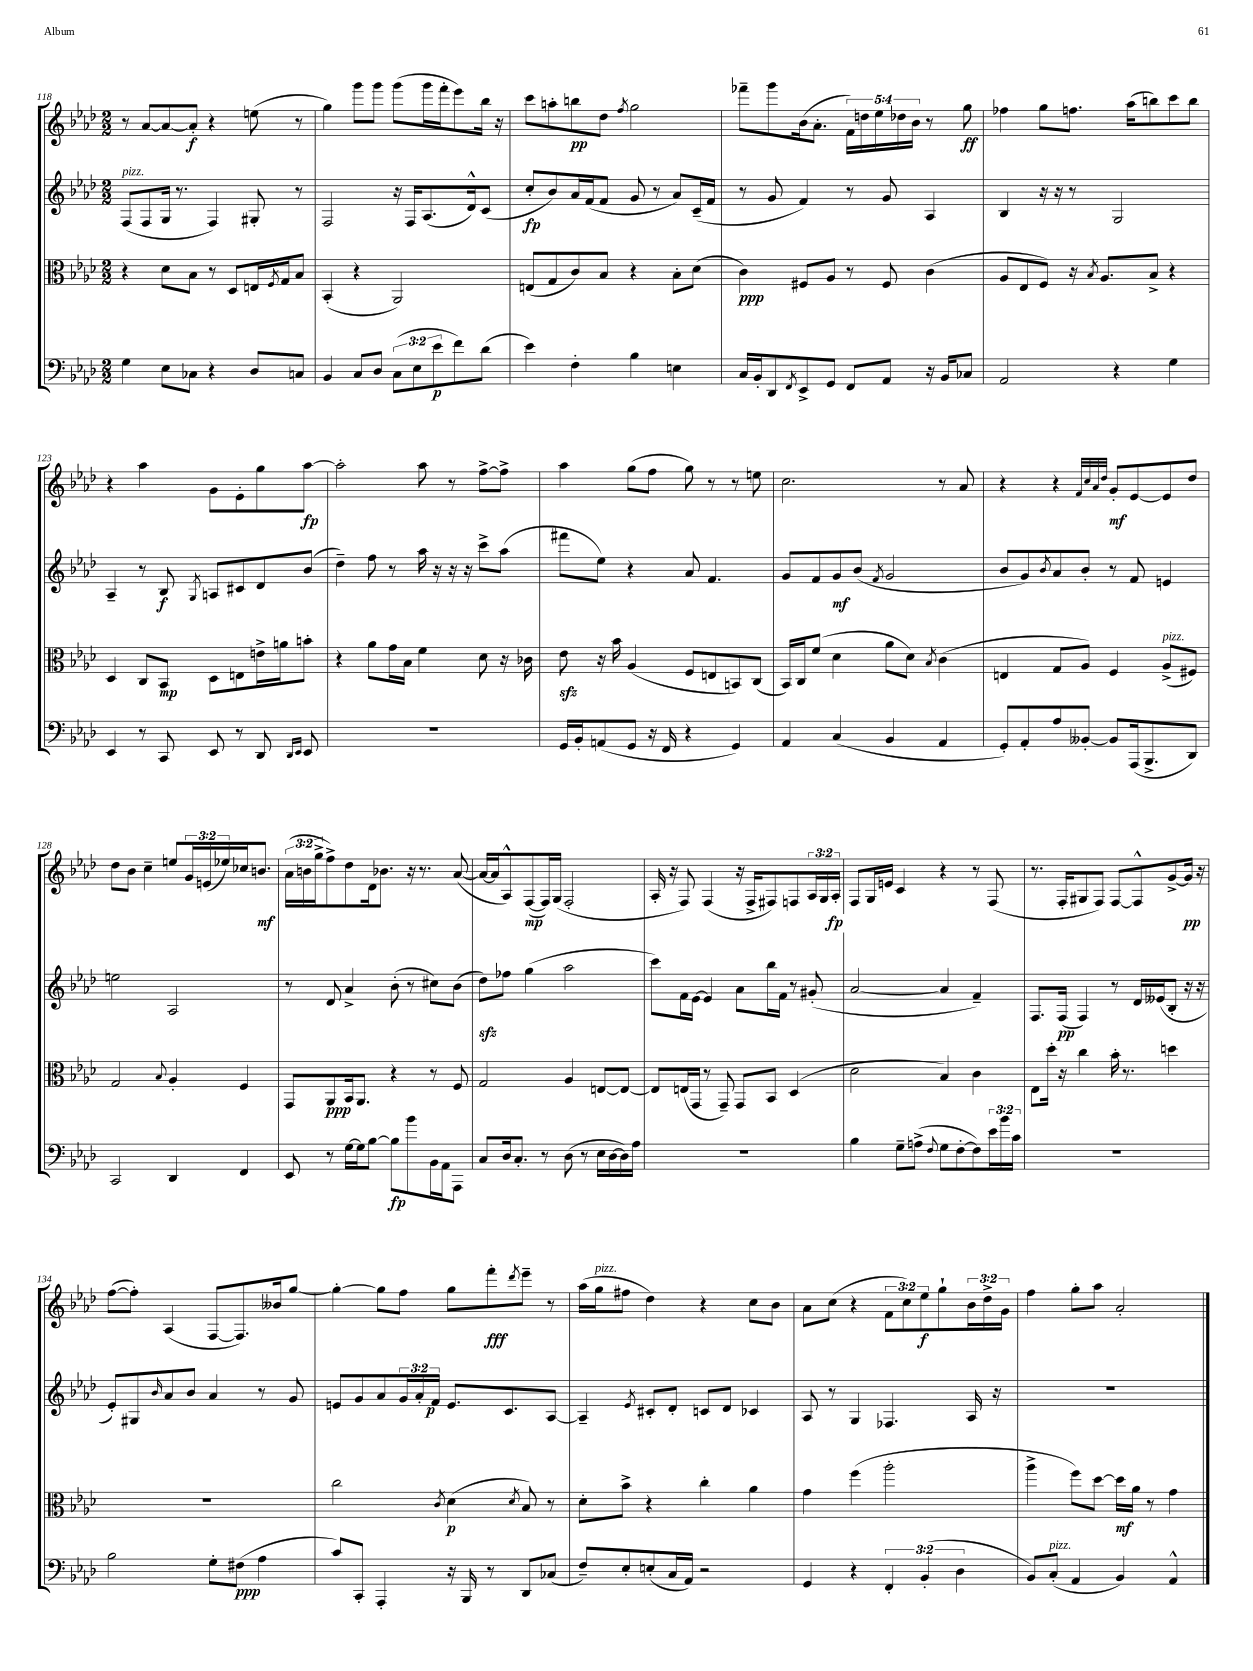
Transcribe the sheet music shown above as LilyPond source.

<<
\new StaffGroup <<
\new Staff = "s0" {
    \clef treble \key aes \major \numericTimeSignature \time 2/2 \override Staff.TupletNumber.text = #tuplet-number::calc-fraction-text
    r8 aes'8~ aes'8~ aes'8-.\f r4 e''8( r8 |
    g''4) g'''8 g'''8 g'''8( g'''16 f'''16-. ees'''8) bes''16 r16 |
    c'''8 a''8-. b''8\pp des''8 \acciaccatura { f''8 } g''2 |
    fes'''8-- g'''8 bes'16( aes'8.-. \tuplet 5/4 { f'16) d''16 ees''16 des''16 bes'16 } r8 g''8\ff |
    fes''4 g''8 f''8. aes''16( b''8) c'''8 b''8 |
    r4 aes''4 g'8 ees'8-. g''8 aes''8~\fp |
    aes''2-. aes''8 r8 f''8~-> f''8-> |
    aes''4 g''8( f''8 g''8) r8 r8 e''8 |
    c''2. r8 aes'8 |
    r4 r4 \grace { f'32 c''32 aes'32 des''32 } g'8-.\mf ees'8~ ees'8 des''8 |
    des''8 bes'8 c''4-- e''8 \tuplet 3/2 { g'16 e'16( ees''16) } ces''16 b'8.\mf |
    \tuplet 3/2 { aes'16( b'16 g''16-> } f''8->) des''8 des'16 bes'8. r16 r8. aes'8~( |
    aes'16~ aes'16 aes8-^) f8~\mp( f16) g16( f2-. |
    aes16-. r16 f8) f4( r16 f16-> fis8) f8 \tuplet 3/2 { aes16 g16 aes16-.\fp } |
    f8 g16 e'16 c'4 r4 r8 f8( |
    r8. f16-. gis8 f8) f8~ f8-^ g'8~-> g'16\pp r16 |
    f''8~( f''8-.) aes4( f8~ f8.) beses'16 g''8~ |
    g''4~-. g''8 f''8 g''8 f'''8-.\fff \acciaccatura { des'''8 } ees'''8-- r8 |
    aes''16( g''16^\markup { \italic "pizz." } fis''8 des''4) r4 c''8 bes'8 |
    aes'8 c''8( r4 \tuplet 3/2 { f'8 c''8) ees''8\f } g''8-! \tuplet 3/2 { bes'16 des''16-> g'16 } |
    f''4 g''8-. aes''8 aes'2-. \bar "|." |
}
\new Staff = "s1" {
    \clef treble \key aes \major \numericTimeSignature \time 2/2 \override Staff.TupletNumber.text = #tuplet-number::calc-fraction-text
    f8^\markup { \italic "pizz." }( f8 g16 r8. f4) gis8-. r8 |
    f2 r16 f16 aes8.( des'16-^) c'8( |
    c''8-.\fp bes'8) aes'16 f'16( f'8 g'8 r8 aes'8) c'16--( f'16 |
    r8 g'8 f'4) r8 g'8 aes4 |
    bes4 r16 r16 r8 g2 |
    aes4-- r8 bes8\f \acciaccatura { g8 } a8 cis'8 des'8 bes'8( |
    des''4--) f''8 r8 aes''16 r16 r16 r16 c'''8-> aes''8( |
    fis'''8 ees''8) r4 aes'8 f'4. |
    g'8 f'8 g'8\mf bes'8( \acciaccatura { f'8 } g'2 |
    bes'8 g'8) \acciaccatura { bes'8 } aes'8 bes'8-. r8 f'8 e'4 |
    e''2 aes2 |
    r8 des'8 aes'4-> bes'8-.( r8 cis''8) bes'8( |
    des''8\sfz) fes''8 g''4( aes''2 |
    c'''8) f'16 ees'16~ ees'4 aes'8 bes''16 f'16 r8 gis'8-.( |
    aes'2~ aes'4 f'4--) |
    f8. f16\pp( f4) r8 des'16 eeses'16( bes8-. r16 r16 |
    ees'8-.) gis8 \grace { bes'16 } aes'8 bes'8 aes'4 r8 g'8 |
    e'8 g'8 aes'8 \tuplet 3/2 { g'16 aes'16-. f'16\p } e'8. c'8. aes8~ |
    aes4-- \acciaccatura { ees'8 } cis'8-. des'8-. c'8 des'8 ces'4 |
    aes8 r8 g4 fes4. aes16 r16 |
    R1 \bar "|." |
}
\new Staff = "s2" {
    \clef alto \key aes \major \numericTimeSignature \time 2/2
    r4 des'8 bes8 r8 des8 e16 \acciaccatura { f8 } g16 bes8 |
    bes,4-.( r4 aes,2) |
    e8( g8 c'8) bes8 r4 bes8-. des'8( |
    c'4\ppp) fis8 aes8 r8 fis8 c'4( |
    aes8 ees8 f8) r16 \acciaccatura { bes8 } aes8. bes8-> r4 |
    des4 c8 bes,8\mp des8 e8 e'16-> a'16 b'8-. |
    r4 aes'8 g'16 bes16 f'4 des'8 r16 ces'16 |
    ees'8\sfz r16 bes'16 aes4( f8 e8 b,8) c8( |
    bes,16) c16 f'8( des'4 aes'8 des'8) \acciaccatura { bes8 } c'4( |
    e4 g8 aes8) f4 aes8->^\markup { \italic "pizz." }( fis8) |
    g2 \appoggiatura { bes8 } aes4-. f4 |
    g,8 aes,8\ppp bes,16 aes,8. r4 r8 f8 |
    g2 aes4 e8~ e8~ |
    e8 e16( g,16 r8 g,8--) g,8 bes,8 des4( |
    des'2 bes4) c'4 |
    ees8 des''16-. r16 c''4 bes'16-. r8. d''4 |
    R1 |
    c''2 \acciaccatura { c'8 } des'4\p( \acciaccatura { des'8 } bes8) r8 |
    des'8-. bes'8-> r4 c''4-. aes'4 |
    g'4 f''4( aes''2-. |
    aes''4-> f''8) des''8~ des''16\mf aes'16 r8 g'4 \bar "|." |
}
\new Staff = "s3" {
    \clef bass \key aes \major \numericTimeSignature \time 2/2 \override Staff.TupletNumber.text = #tuplet-number::calc-fraction-text
    g4 ees8 ces8 r4 des8 c8 |
    bes,4 c8 des8 \tuplet 3/2 { c8( ees8 ees'8\p } f'8) des'8( |
    ees'4) f4-. bes4 e4 |
    c16 bes,16-. des,8 \acciaccatura { f,8 } ees,8-> g,8 f,8 aes,8 r16 bes,16 ces8 |
    aes,2 r4 g4 |
    ees,4 r8 c,8 ees,8 r8 des,8 \grace { des,16 ees,16 } ees,8 |
    R1 |
    g,16 bes,16-. a,8( g,8 r16 f,16 r4 g,4) |
    aes,4 c4( bes,4 aes,4 |
    g,8-.) aes,8-. aes8 beses,8~-. beses,8 aes,,16( bes,,8.-> des,8) |
    c,2 des,4 f,4 |
    ees,8 r8 g16~ g16 bes8~ bes8\fp bes'8 bes,16 aes,16 aes,,8 |
    c8 des16 c8.-. r8 des8( r8 ees16 des16~ des16) aes16 |
    R1 |
    bes4 g8-- a8->( \appoggiatura { f8 } g8 f8~-. f8) \tuplet 3/2 { ees'16 bes'16 c'16 } |
    R1 |
    bes2 g8-. fis8\ppp( aes4 |
    c'8) c,8-. aes,,4-. r16 bes,,16 r8 des,8 ces8( |
    f8--) ees8-. e8-.( c16 aes,16) r2 |
    g,4 r4 \tuplet 3/2 { f,4-. bes,4-.( des4 } |
    bes,8) c8-.^\markup { \italic "pizz." }( aes,4 bes,4) aes,4-^ \bar "|." |
}
>>
>>
\layout { \context { \Score currentBarNumber = #118 } }
